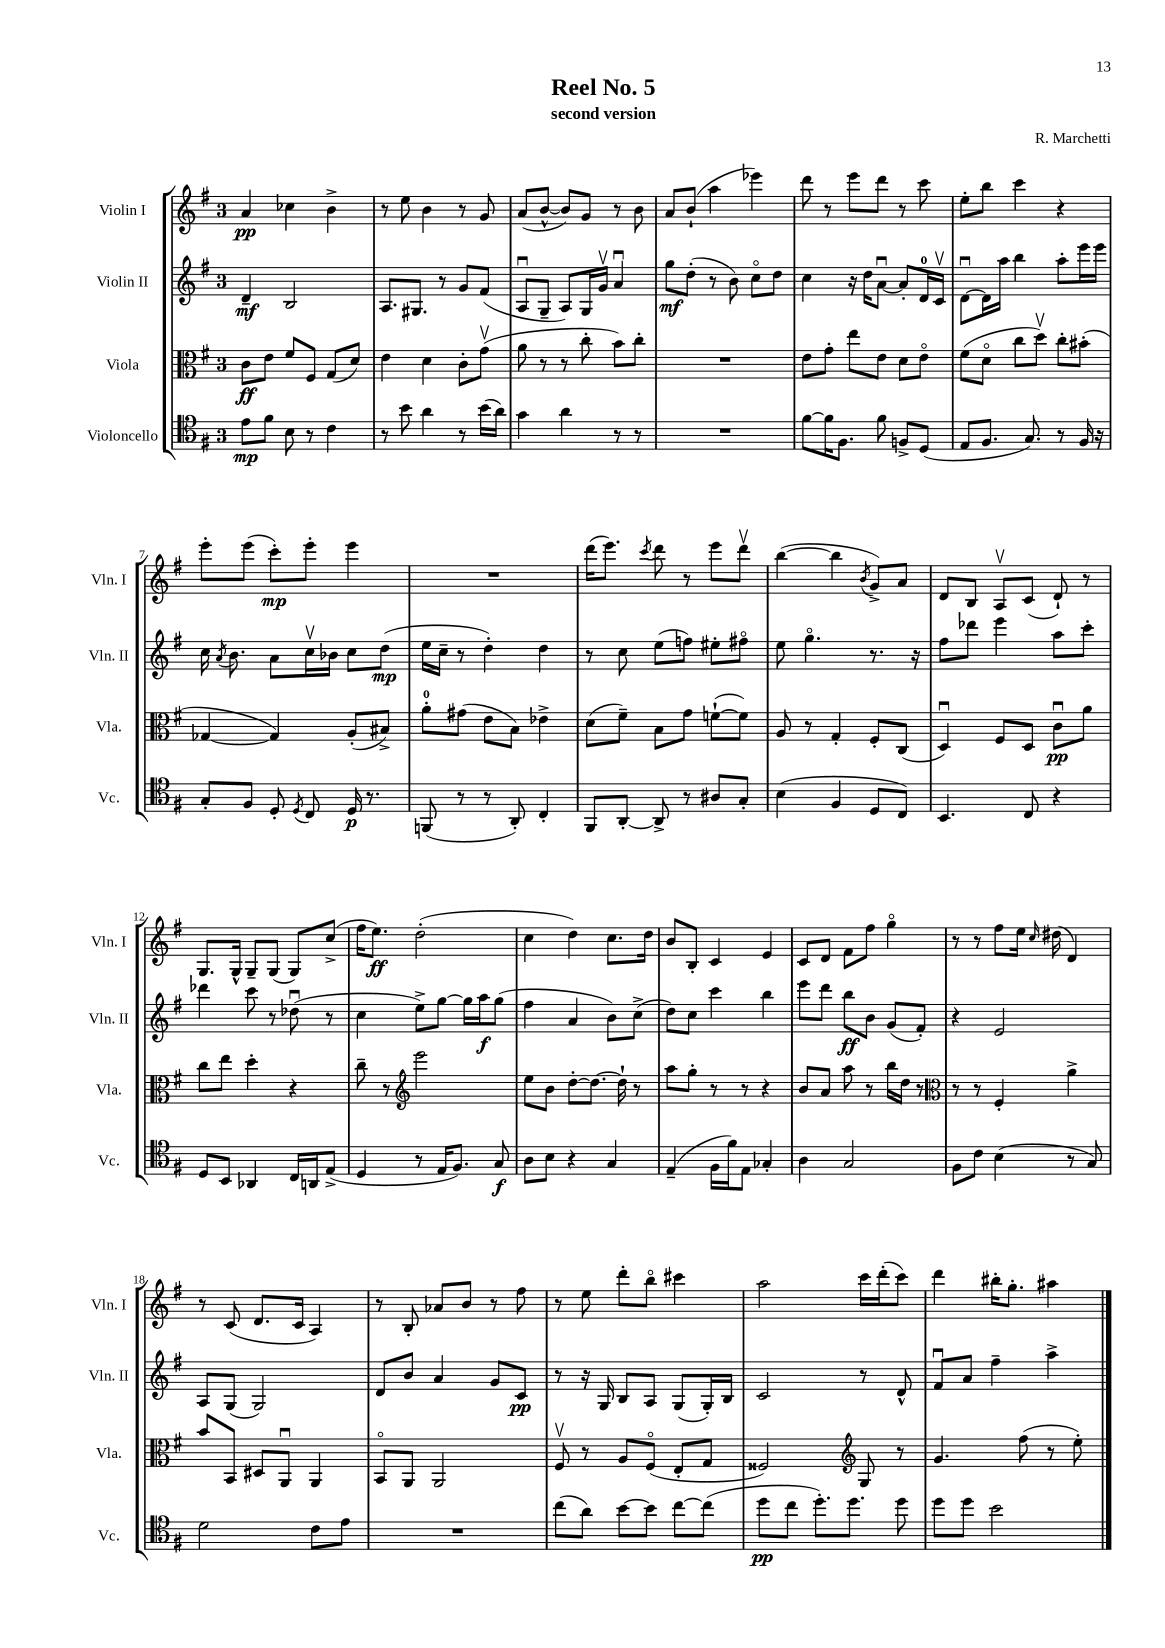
\header { title = "Reel No. 5" composer = "R. Marchetti" subtitle = "second version" }
<<
\new StaffGroup <<
\new Staff = "s0" \with { instrumentName = "Violin I" shortInstrumentName = "Vln. I" } {
    \clef treble \key g \major \once \override Staff.TimeSignature.style = #'single-digit \time 3/4
    \autoBeamOff a'4\pp ces''4 b'4-> |
    r8 e''8 b'4 r8 g'8 |
    a'8[( b'8]~-^ b'8[) g'8] r8 b'8 |
    a'8[ b'8]-!( a''4 ees'''4) |
    d'''8 r8 e'''8[ d'''8] r8 c'''8 |
    e''8[-. b''8] c'''4 r4 |
    e'''8[-. e'''8]( c'''8[-.\mp) e'''8]-. e'''4 |
    R2. |
    d'''16[( e'''8.]) \acciaccatura { c'''8 } d'''8 r8 e'''8[ d'''8]\upbow |
    b''4~( b''4 \acciaccatura { b'8 } g'8[->) a'8] |
    d'8[ b8] a8[\upbow c'8]( d'8-!) r8 |
    g8.[ g16]-^ g8[-- g8]( g8[) c''8]->( |
    fis''16[ e''8.]\ff) d''2-.( |
    c''4 d''4) c''8.[ d''16] |
    b'8[ b8]-. c'4 e'4 |
    c'8[ d'8] fis'8[ fis''8] g''4\flageolet |
    r8 r8 fis''8[ e''16] \grace { c''16 } dis''16( d'4) |
    r8 c'8( d'8.[ c'16] a4) |
    r8 b8-. aes'8[ b'8] r8 fis''8 |
    r8 e''8 d'''8[-. b''8]\flageolet cis'''4 |
    a''2 c'''16[ d'''16-.( c'''8]) |
    d'''4 bis''16[-. g''8.]-. ais''4 \bar "|." |
}
\new Staff = "s1" \with { instrumentName = "Violin II" shortInstrumentName = "Vln. II" } {
    \clef treble \key g \major \once \override Staff.TimeSignature.style = #'single-digit \time 3/4
    \autoBeamOff d'4--\mf b2 |
    a8.[ gis8.] r8 g'8[ fis'8]( |
    a8[\downbow g8]-- a8[) g16 g'16]\upbow a'4\downbow |
    g''8[\mf d''8]-.( r8 b'8) c''8[\flageolet d''8] |
    c''4 r16 d''16[ a'8]~\downbow a'8[-. d'16-0 c'16]\upbow |
    d'8[~\downbow d'16 a''16] b''4 a''8[-. e'''16 e'''16] |
    c''16 \acciaccatura { a'8 } b'8. a'8[ c''16\upbow bes'16] c''8[ d''8]\mp( |
    e''16[ c''16]-- r8 d''4-.) d''4 |
    r8 c''8 e''8[( f''8]) eis''8[-. fis''8]\flageolet |
    e''8 g''4.\flageolet r8. r16 |
    fis''8[ des'''8] e'''4 a''8[ c'''8]-. |
    des'''4 c'''8 r8 des''8\downbow( r8 |
    c''4 e''8[->) g''8]~ g''16[ a''16\f g''8]( |
    fis''4 a'4 b'8[) c''8]->( |
    d''8[) c''8] c'''4 b''4 |
    e'''8[ d'''8] b''8[\ff b'8] g'8[( fis'8]-.) |
    r4 e'2 |
    a8[ g8]( g2) |
    d'8[ b'8] a'4 g'8[ c'8]\pp |
    r8 r16 g16 b8[ a8] g8[( g16-.) b16] |
    c'2 r8 d'8-^ |
    fis'8[\downbow a'8] fis''4-- a''4-> \bar "|." |
}
\new Staff = "s2" \with { instrumentName = "Viola" shortInstrumentName = "Vla." } {
    \clef alto \key g \major \once \override Staff.TimeSignature.style = #'single-digit \time 3/4
    \autoBeamOff c'8[\ff e'8] fis'8[ fis8] g8[( d'8]) |
    e'4 d'4 c'8[-. g'8]\upbow( |
    a'8 r8 r8 c''8-. b'8[) c''8]-. |
    R2. |
    e'8[ g'8]-. e''8[ e'8] d'8[ e'8]\flageolet |
    fis'8[( d'8]\flageolet c''8[ d''8]\upbow) c''8[-. bis'8]-.( |
    ges4~ ges4) a8[-.( bis8]->) |
    a'8[-0-. gis'8]( e'8[ b8]) ees'4-> |
    d'8[( fis'8]--) b8[ g'8] f'8[~-!( f'8]) |
    a8 r8 g4-. fis8[-. c8]( |
    d4\downbow) fis8[ d8] c'8[\downbow\pp a'8] |
    c''8[ e''8] d''4-. r4 |
    c''8-- r8 \clef treble e'''2 |
    e''8[ b'8] d''8[~-. d''8.]~ d''16-! r8 |
    a''8[ g''8]-. r8 r8 r4 |
    b'8[ a'8] a''8 r8 b''16[ d''16] r8 |
    \clef alto r8 r8 fis4-. a'4-> |
    b'8[ b,8] dis8[ a,8]\downbow a,4 |
    b,8[\flageolet a,8] a,2 |
    fis8\upbow r8 a8[ fis8]\flageolet( e8[-. g8] |
    fisis2) \clef treble g8 r8 |
    g'4. fis''8( r8 e''8-.) \bar "|." |
}
\new Staff = "s3" \with { instrumentName = "Violoncello" shortInstrumentName = "Vc." } {
    \clef tenor \key g \major \once \override Staff.TimeSignature.style = #'single-digit \time 3/4
    \autoBeamOff e'8[\mp fis'8] b8 r8 c'4 |
    r8 b'8 a'4 r8 b'16[( a'16]) |
    g'4 a'4 r8 r8 |
    R2. |
    fis'8[~ fis'16 fis8.] fis'8 f8[-> d8]( |
    e8[ fis8.] g8.) r8 fis16 r16 |
    g8[-. fis8] d8-. \acciaccatura { d8 } c8 d16\p r8. |
    f,8( r8 r8 a,8-.) c4-. |
    fis,8[ a,8]~-. a,8-> r8 ais8[ g8]-. |
    b4( fis4 d8[ c8]) |
    b,4. c8 r4 |
    d8[ b,8] aes,4 c16[ a,16 e8]->( |
    d4 r8 e16[ fis8.]) g8\f |
    a8[ b8] r4 g4 |
    e4--( fis16[ fis'16) e8] ges4-. |
    a4 g2 |
    fis8[ c'8] b4( r8 g8) |
    d'2 c'8[ e'8] |
    R2. |
    c''8[( a'8]) b'8[~ b'8] c''8[~ c''8]( |
    d''8[\pp c''8] d''8.[-.) d''8.] d''8 |
    d''8[ d''8] b'2 \bar "|." |
}
>>
>>
